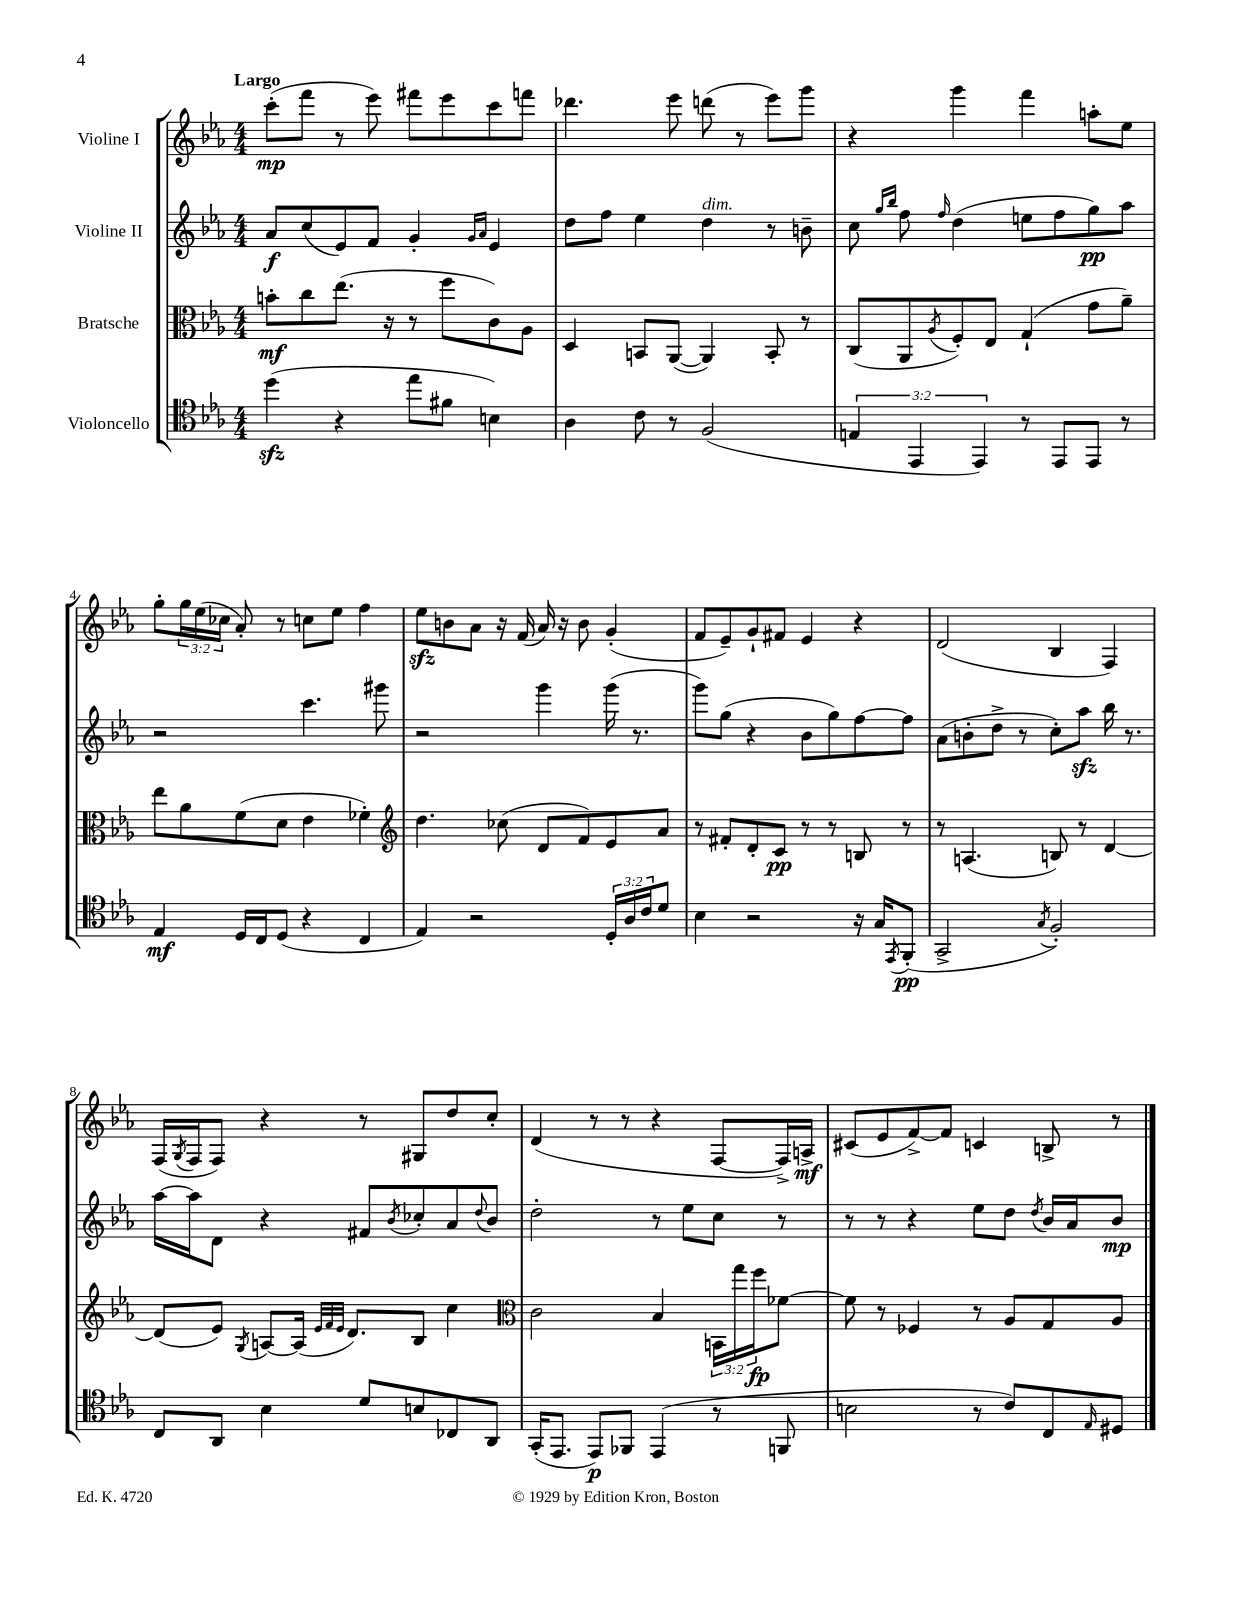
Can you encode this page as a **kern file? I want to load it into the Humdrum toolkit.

**kern	**dynam	**kern	**dynam	**kern	**dynam	**kern	**dynam
*part4	*part4	*part3	*part3	*part2	*part2	*part1	*part1
*staff4	*staff4	*staff3	*staff3	*staff2	*staff2	*staff1	*staff1
*I"Violoncello	*	*I"Bratsche	*	*I"Violine II	*	*I"Violine I	*
*clefC4	*	*clefC3	*	*clefG2	*	*clefG2	*
*k[b-e-a-]	*	*k[b-e-a-]	*	*k[b-e-a-]	*	*k[b-e-a-]	*
*M4/4	*	*M4/4	*	*M4/4	*	*M4/4	*
=1	=1	=1	=1	=1	=1	=1	=1
!	!	!	!	!	!	!LO:TX:a:B:t=Largo	!
(4ddzz\	.	8bn'\L	mf	8a-/L	f	(8ccc'\L	mp
.	.	8cc\	.	(8cc/	.	8fff\J	.
4r	.	(8.ee-\J	.	8e-/)	.	8r	.
.	.	.	.	8f/J	.	8eee-\)	.
.	.	16r	.	.	.	.	.
8ee-\L	.	8r	.	4g'/	.	8fff#X\L	.
8f#X\J	.	8ff\L	.	.	.	8eee-\	.
.	.	.	.	16qqg/LL	.	.	.
.	.	.	.	16qqa-/JJ	.	.	.
4Bn\)	.	8c\)	.	4e-/	.	8ccc\	.
.	.	8A-\J	.	.	.	8fffn\J	.
=2	=2	=2	=2	=2	=2	=2	=2
4A-\	.	4D/	.	8dd\L	.	4.ddd-X\	.
.	.	.	.	8ff\J	.	.	.
8c\	.	8BBn/L	.	4ee-\	.	.	.
8r	.	([8AA-/J	.	.	.	8eee-\	.
!	!	!	!	!LO:TX:a:i:t=dim.	!	!	!
(2F/	.	4AA-/])	.	4dd\	.	(8dddn\	.
.	.	.	.	.	.	8r	.
.	.	8BB'/	.	8r	.	8eee-\L)	.
.	.	8r	.	8bn~\	.	8ggg\J	.
=3	=3	=3	=3	=3	=3	=3	=3
6En/	.	(8C/L	.	8cc\	.	4r	.
.	.	.	.	16qqgg/LL	.	.	.
.	.	.	.	16qqbb-/JJ	.	.	.
.	.	8AA-/	.	8ff\	.	.	.
6EE-/	.	.	.	.	.	.	.
.	.	8qA-/	.	16qqff/	.	.	.
.	.	8F'/)	.	(4dd\	.	4ggg\	.
6EE-/)	.	.	.	.	.	.	.
.	.	8E-/J	.	.	.	.	.
8r	.	(4G`/	.	8een\L	.	4fff\	.
8EE-/L	.	.	.	8ff\	.	.	.
8EE-/J	.	8g\L	.	8gg\)	pp	8aan'\L	.
8r	.	8a-~\J)	.	8aa-\J	.	8ee-\J	.
!!LO:LB:g=z
=4	=4	=4	=4	=4	=4	=4	=4
4E-/	mf	8ee-\L	.	2r	.	8gg'\L	.
.	.	8a-\	.	.	.	24gg\L	.
.	.	.	.	.	.	(24ee-\	.
.	.	.	.	.	.	24cc-X\JJ	.
16D/LL	.	(8f\	.	.	.	8a-'/)	.
16C/J	.	.	.	.	.	.	.
(8D/J	.	8d\J	.	.	.	8r	.
4r	.	4e-\	.	4.ccc\	.	8ccn\L	.
.	.	.	.	.	.	8ee-\J	.
4C/	.	4f-X'\)	.	.	.	4ff\	.
.	.	.	.	8ggg#X\	.	.	.
=5	=5	=5	=5	=5	=5	=5	=5
*	*	*clefG2	*	*	*	*	*
4E-/)	.	4.dd\	.	2r	.	8ee-zz\L	.
.	.	.	.	.	.	8bn\	.
2r	.	.	.	.	.	8a-\J	.
.	.	(8cc-X\	.	.	.	16r	.
.	.	.	.	.	.	(16f/	.
.	.	8d/L	.	4ggg\	.	16a-/)	.
.	.	.	.	.	.	16r	.
.	.	8f/)	.	.	.	8b\	.
24D'/LL	.	8e-/	.	(16ggg\	.	(4g'/	.
24A-/	.	.	.	.	.	.	.
.	.	.	.	8.r	.	.	.
24c/J	.	.	.	.	.	.	.
8d/J	.	8a-/J	.	.	.	.	.
=6	=6	=6	=6	=6	=6	=6	=6
4B-\	.	8r	.	8ggg\L)	.	8f/L	.
.	.	8f#X'/L	.	(8gg\J	.	8e-~/)	.
2r	.	8d'/	.	4r	.	8g`/	.
.	.	8c/J	pp	.	.	8f#X/J	.
.	.	8r	.	8b-\L	.	4e-/	.
.	.	8r	.	8gg\)	.	.	.
16r	.	8Bn/	.	[8ff\	.	4r	.
16G/KL	.	.	.	.	.	.	.
8qEE-/	.	.	.	.	.	.	.
(8FF'/J	pp	8r	.	8ff\J]	.	.	.
=7	=7	=7	=7	=7	=7	=7	=7
2GG^/	.	8r	.	(8a-\L	.	(2d/	.
.	.	(4.An/	.	8bn'\	.	.	.
.	.	.	.	8dd^\J	.	.	.
.	.	.	.	8r	.	.	.
8qG/	.	.	.	.	.	.	.
2F'/)	.	8Bn/)	.	8cc'\L)	.	4B-/	.
.	.	8r	.	8aa-zz\J	.	.	.
.	.	[4d/	.	16bb-\	.	4F/)	.
.	.	.	.	8.r	.	.	.
!!LO:LB:g=z
=8	=8	=8	=8	=8	=8	=8	=8
8C/L	.	(8d/L]	.	[16aa-\LL	.	(16F/LL	.
.	.	.	.	.	.	8qG/	.
.	.	.	.	16aa-\J]	.	16F/J	.
8AA-/J	.	8e-/J)	.	8d\J	.	8F/J)	.
.	.	8qG/	.	.	.	.	.
4B-\	.	[8An/L	.	4r	.	4r	.
.	.	(16A/Jk]	.	.	.	.	.
.	.	32qqe-/LLL	.	.	.	.	.
.	.	32qqf/	.	.	.	.	.
.	.	32qqe-/JJJ	.	.	.	.	.
.	.	8.d/L)	.	.	.	.	.
8d/L	.	.	.	8f#X/L	.	8r	.
.	.	.	.	8qb-/	.	.	.
8Bn/	.	8B-/J	.	8cc-X'/	.	8G#X/L	.
8C-X/	.	4cc\	.	8a-/	.	8dd/	.
.	.	.	.	8qqdd/	.	.	.
8AA-/J	.	.	.	8b-/J	.	8cc'/J	.
=9	=9	=9	=9	=9	=9	=9	=9
*	*	*clefC3	*	*	*	*	*
(16GG'/KL	.	2c\	.	2dd'\	.	(4d/	.
8.EE-/J	.	.	.	.	.	.	.
8EE-/L)	p	.	.	.	.	8r	.
8FF-X/J	.	.	.	.	.	8r	.
(4EE-/	.	4B-/	.	8r	.	4r	.
.	.	.	.	8ee-\L	.	.	.
8r	.	24BBn\LL	.	8cc\J	.	[8F/L	.
.	.	24gg\	.	.	.	.	.
.	.	24ff\J	fp	.	.	.	.
8FFn/	.	[8f-X\J	.	8r	.	16F^/L])	.
.	.	.	.	.	.	16An^/JJ	mf
=10	=10	=10	=10	=10	=10	=10	=10
2Bn\	.	8f-\]	.	8r	.	(8c#X/L	.
.	.	8r	.	8r	.	8e-/	.
.	.	4F-X/	.	4r	.	[8f^/)	.
.	.	.	.	.	.	8f/J]	.
8r	.	8r	.	8ee-\L	.	4cn/	.
8c/L)	.	8A-/L	.	8dd\J	.	.	.
.	.	.	.	8qdd/	.	.	.
8C/	.	8G/	.	16b-/LL	.	8Bn^/	.
.	.	.	.	16a-/J	.	.	.
16qqE-/	.	.	.	.	.	.	.
8D#X/J	.	8A-/J	.	8b-/J	mp	8r	.
==	==	==	==	==	==	==	==
*-	*-	*-	*-	*-	*-	*-	*-
